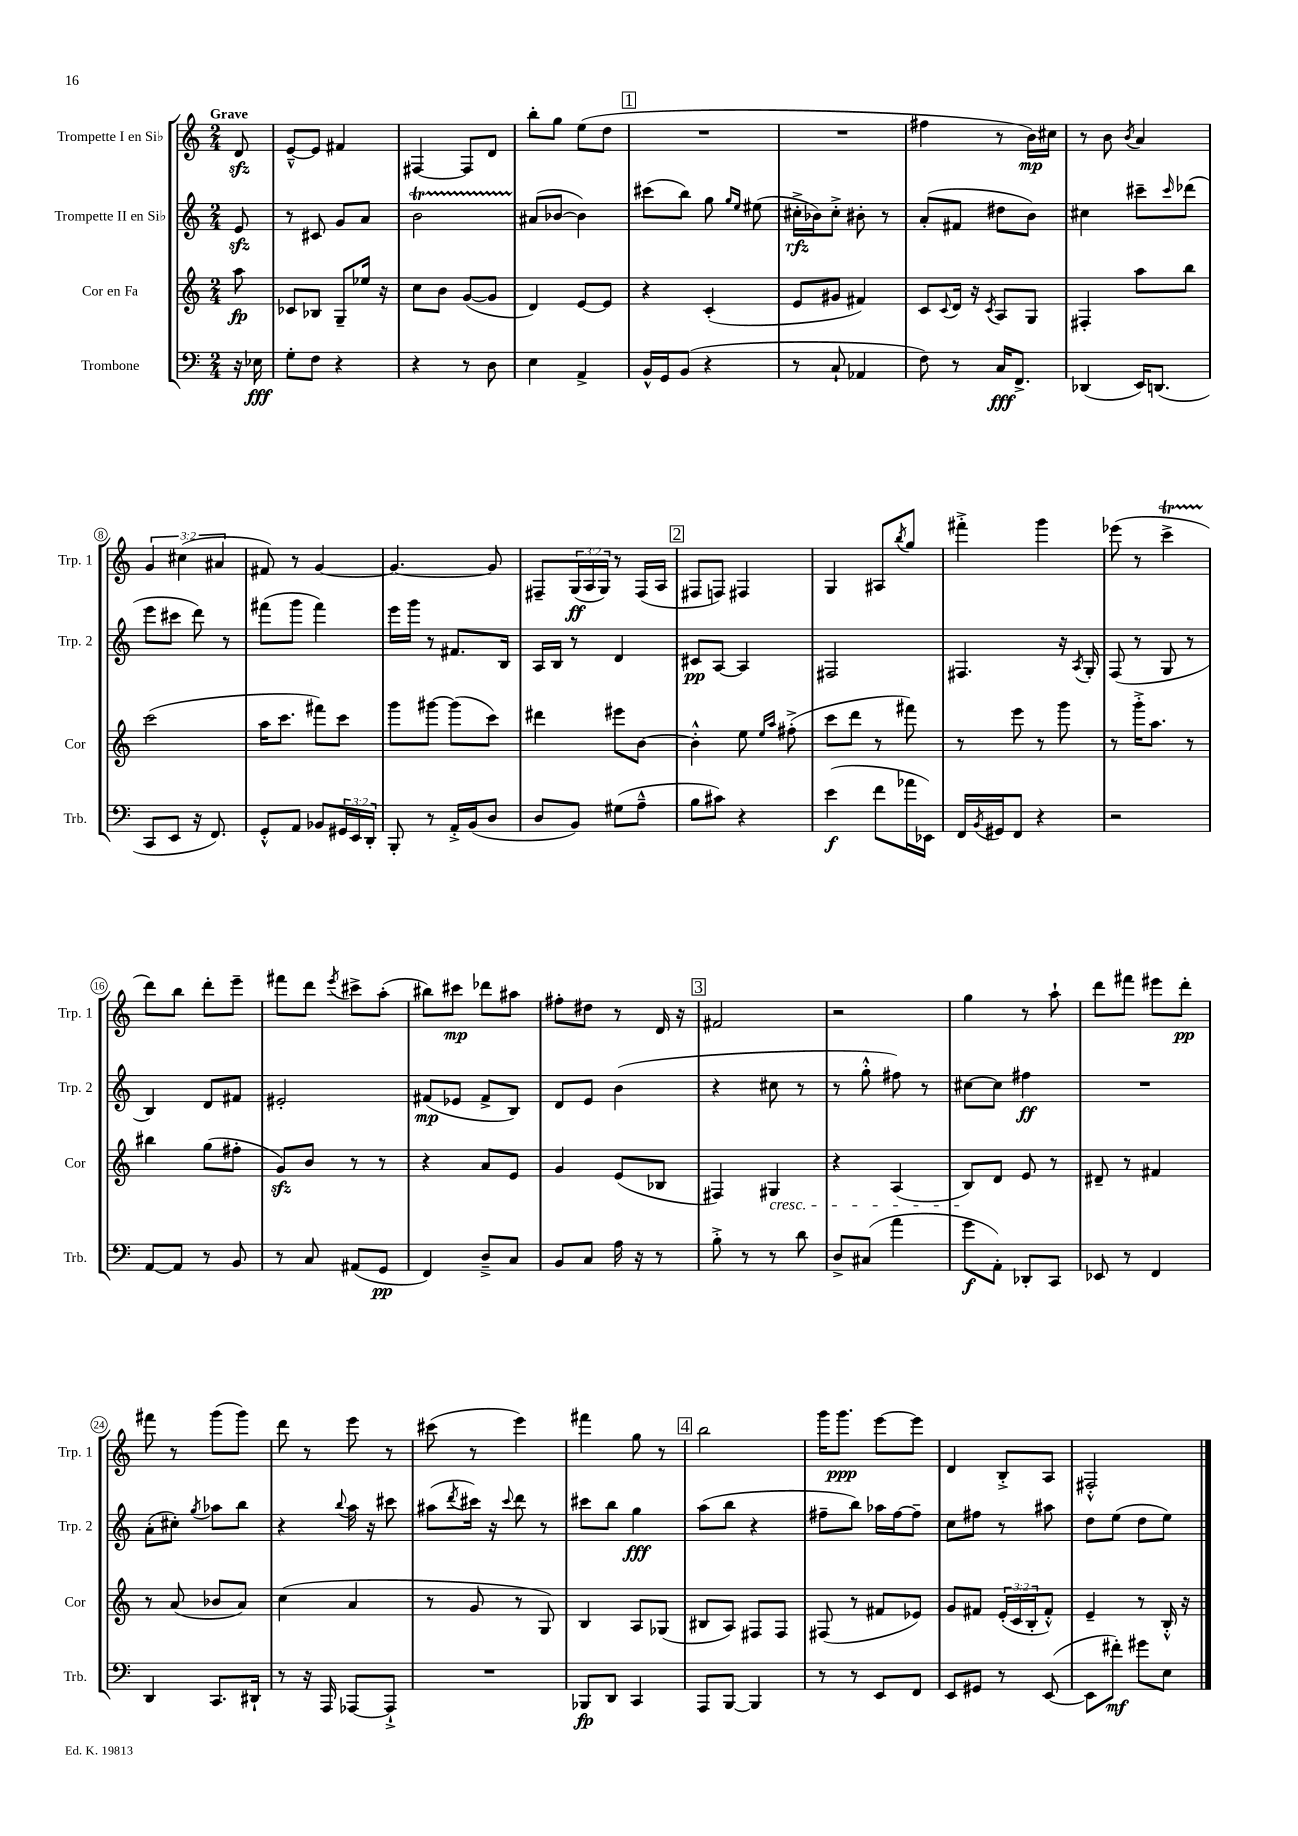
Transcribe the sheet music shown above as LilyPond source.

<<
\new StaffGroup <<
\new Staff = "s0" \with { instrumentName = "Trompette I en Sib" shortInstrumentName = "Trp. 1" } {
    \clef treble \key c \major \numericTimeSignature \time 2/4 \override Staff.TupletNumber.text = #tuplet-number::calc-fraction-text \partial 8 \tempo "Grave"
    d'8\sfz |
    e'8~---^ e'8 fis'4 |
    fis4~ fis8 d'8 |
    b''8-. g''8 e''8( d''8 |
    \mark \markup { \box "1" } R2 |
    R2 |
    fis''4 r8 b'16\mp) cis''16 |
    r8 b'8 \acciaccatura { b'8 } a'4 |
    \tuplet 3/2 { g'4 cis''4( ais'4 } |
    fis'8) r8 g'4~ |
    g'4.~ g'8 |
    fis8-- \tuplet 3/2 { g16\ff( a16 g16) } r8 fis16( a16 |
    \mark \markup { \box "2" } fis8 f8) fis4 |
    g4 ais8 \acciaccatura { b''8 } g''8 |
    fis'''4-.-> g'''4 |
    ees'''8( r8 c'''4->\startTrillSpan |
    d'''8\stopTrillSpan) b''8 d'''8-. e'''8-- |
    fis'''8 d'''8 \acciaccatura { e'''8 } cis'''8-> a''8-.( |
    bis''8) cis'''8\mp des'''8 ais''8 |
    fis''8-. dis''8 r8 d'16 r16 |
    \mark \markup { \box "3" } fis'2 |
    r2 |
    g''4 r8 a''8-! |
    d'''8 fis'''8 eis'''8 d'''8-.\pp |
    fis'''8 r8 g'''8( g'''8) |
    d'''8 r8 e'''8 r8 |
    cis'''8( r8 e'''4) |
    fis'''4 g''8 r8 |
    \mark \markup { \box "4" } b''2 |
    g'''16 g'''8.\ppp e'''8~ e'''8 |
    d'4 b8-.-> a8 |
    fis2-.-^ \bar "|." |
}
\new Staff = "s1" \with { instrumentName = "Trompette II en Sib" shortInstrumentName = "Trp. 2" } {
    \clef treble \key c \major \numericTimeSignature \time 2/4 \partial 8
    e'8\sfz |
    r8 cis'8 g'8 a'8 |
    b'2\startTrillSpan |
    ais'8\stopTrillSpan( bes'8~ bes'4) |
    \mark \markup { \box "1" } cis'''8( b''8) g''8 \grace { g''16 e''16 } eis''8( |
    cis''16-.->\rfz bes'16) cis''8-.-> bis'8-. r8 |
    a'8-.( fis'8 dis''8 b'8) |
    cis''4 cis'''8-- \grace { cis'''16 } des'''8( |
    e'''8 cis'''8 d'''8) r8 |
    fis'''8( g'''8 fis'''4) |
    e'''16 g'''16 r8 fis'8. b16 |
    a16 b16 r8 d'4 |
    \mark \markup { \box "2" } cis'8\pp a8~ a4 |
    fis2 |
    fis4. r16 \acciaccatura { a8 } g16-. |
    f8( r8 g8 r8 |
    b4) d'8 fis'8 |
    eis'2-. |
    fis'8\mp( ees'8 fis'8-> b8) |
    d'8 e'8 b'4( |
    \mark \markup { \box "3" } r4 cis''8 r8 |
    r8 g''8-.-^ fis''8) r8 |
    cis''8~ cis''8 fis''4\ff |
    R2 |
    a'8-.( cis''8-.) \acciaccatura { g''8 } aes''8 b''8 |
    r4 \appoggiatura { b''8 } a''16 r16 cis'''8 |
    ais''8( \acciaccatura { d'''8 } cis'''16) r16 \appoggiatura { cis'''8 } d'''8 r8 |
    cis'''8 b''8 g''4\fff |
    \mark \markup { \box "4" } a''8( b''8 r4 |
    fis''8-- b''8) aes''16 fis''16~ fis''8-- |
    c''8 fis''8 r8 ais''8 |
    d''8 e''8( d''8 e''8) \bar "|." |
}
\new Staff = "s2" \with { instrumentName = "Cor en Fa" shortInstrumentName = "Cor" } {
    \clef treble \key c \major \numericTimeSignature \time 2/4 \override Staff.TupletNumber.text = #tuplet-number::calc-fraction-text \partial 8
    a''8\fp |
    ces'8 bes8 g8-- ees''16 r16 |
    c''8 b'8 g'8~( g'8 |
    d'4) e'8~ e'8 |
    \mark \markup { \box "1" } r4 c'4-.( |
    e'8 gis'8 fis'4) |
    c'8 \appoggiatura { c'8 } d'16 r16 \acciaccatura { c'8 } a8 g8 |
    fis4-. a''8 b''8 |
    c'''2( |
    a''16 c'''8. fis'''8) c'''8 |
    g'''8 gis'''8~ gis'''8( c'''8) |
    dis'''4 eis'''8 b'8~ |
    \mark \markup { \box "2" } b'4-.-^ e''8 \grace { e''16 a''16 } fis''8-.->( |
    c'''8 d'''8 r8 fis'''8) |
    r8 e'''8 r8 g'''8 |
    r8 g'''16-.-> a''8. r8 |
    bis''4 g''8( fis''8-. |
    g'8\sfz) b'8 r8 r8 |
    r4 a'8 e'8 |
    g'4 e'8( bes8 |
    \mark \markup { \box "3" } fis4) gis4\cresc |
    r4 a4( |
    b8\!) d'8 e'8 r8 |
    dis'8-- r8 fis'4 |
    r8 a'8( bes'8 a'8) |
    c''4( a'4 |
    r8 g'8 r8 g8) |
    b4 a8 ges8( |
    \mark \markup { \box "4" } bis8 a8) fis8 fis8 |
    fis8( r8 fis'8 ees'8) |
    g'8 fis'8 \tuplet 3/2 { e'16-.( c'16 b16-. } fis'8-.-^) |
    e'4-- r8 b16-.-^ r16 \bar "|." |
}
\new Staff = "s3" \with { instrumentName = "Trombone" shortInstrumentName = "Trb." } {
    \clef bass \key c \major \numericTimeSignature \time 2/4 \override Staff.TupletNumber.text = #tuplet-number::calc-fraction-text \partial 8
    r16 ees16\fff |
    g8-. f8 r4 |
    r4 r8 d8 |
    e4 a,4-> |
    \mark \markup { \box "1" } b,16-^ g,16 b,8( r4 |
    r8 c8-! aes,4 |
    f8) r8 c16\fff f,8.-> |
    des,4( e,16) d,8.( |
    c,8 e,8 r16 f,8.) |
    g,8-.-^ a,8 bes,8 \tuplet 3/2 { gis,16 e,16 d,16-. } |
    b,,8-. r8 a,16-.-> b,16( d8 |
    d8 b,8) gis8( a8---^ |
    \mark \markup { \box "2" } b8 cis'8) r4 |
    e'4\f( f'8 aes'16 ees,16) |
    f,16 \acciaccatura { b,8 } gis,16 f,8 r4 |
    r2 |
    a,8~ a,8 r8 b,8 |
    r8 c8 ais,8( g,8\pp |
    f,4) d8---> c8 |
    b,8 c8 a16 r16 r8 |
    \mark \markup { \box "3" } b8-.-> r8 r8 d'8 |
    d8-> cis8( a'4 |
    g'8\f a,8-.) des,8-. c,8 |
    ees,8 r8 f,4 |
    d,4 c,8. dis,16-! |
    r8 r16 a,,16 aes,,8~ aes,,8-!-> |
    R2 |
    bes,,8\fp d,8 c,4 |
    \mark \markup { \box "4" } a,,8 b,,8~ b,,4 |
    r8 r8 e,8 f,8 |
    e,8 gis,8 r8 e,8~( |
    e,8 fis'8-.\mf) gis'8 e8 \bar "|." |
}
>>
>>
\layout { \context { \Score \override BarNumber.stencil = #(make-stencil-circler 0.1 0.3 ly:text-interface::print) } }
